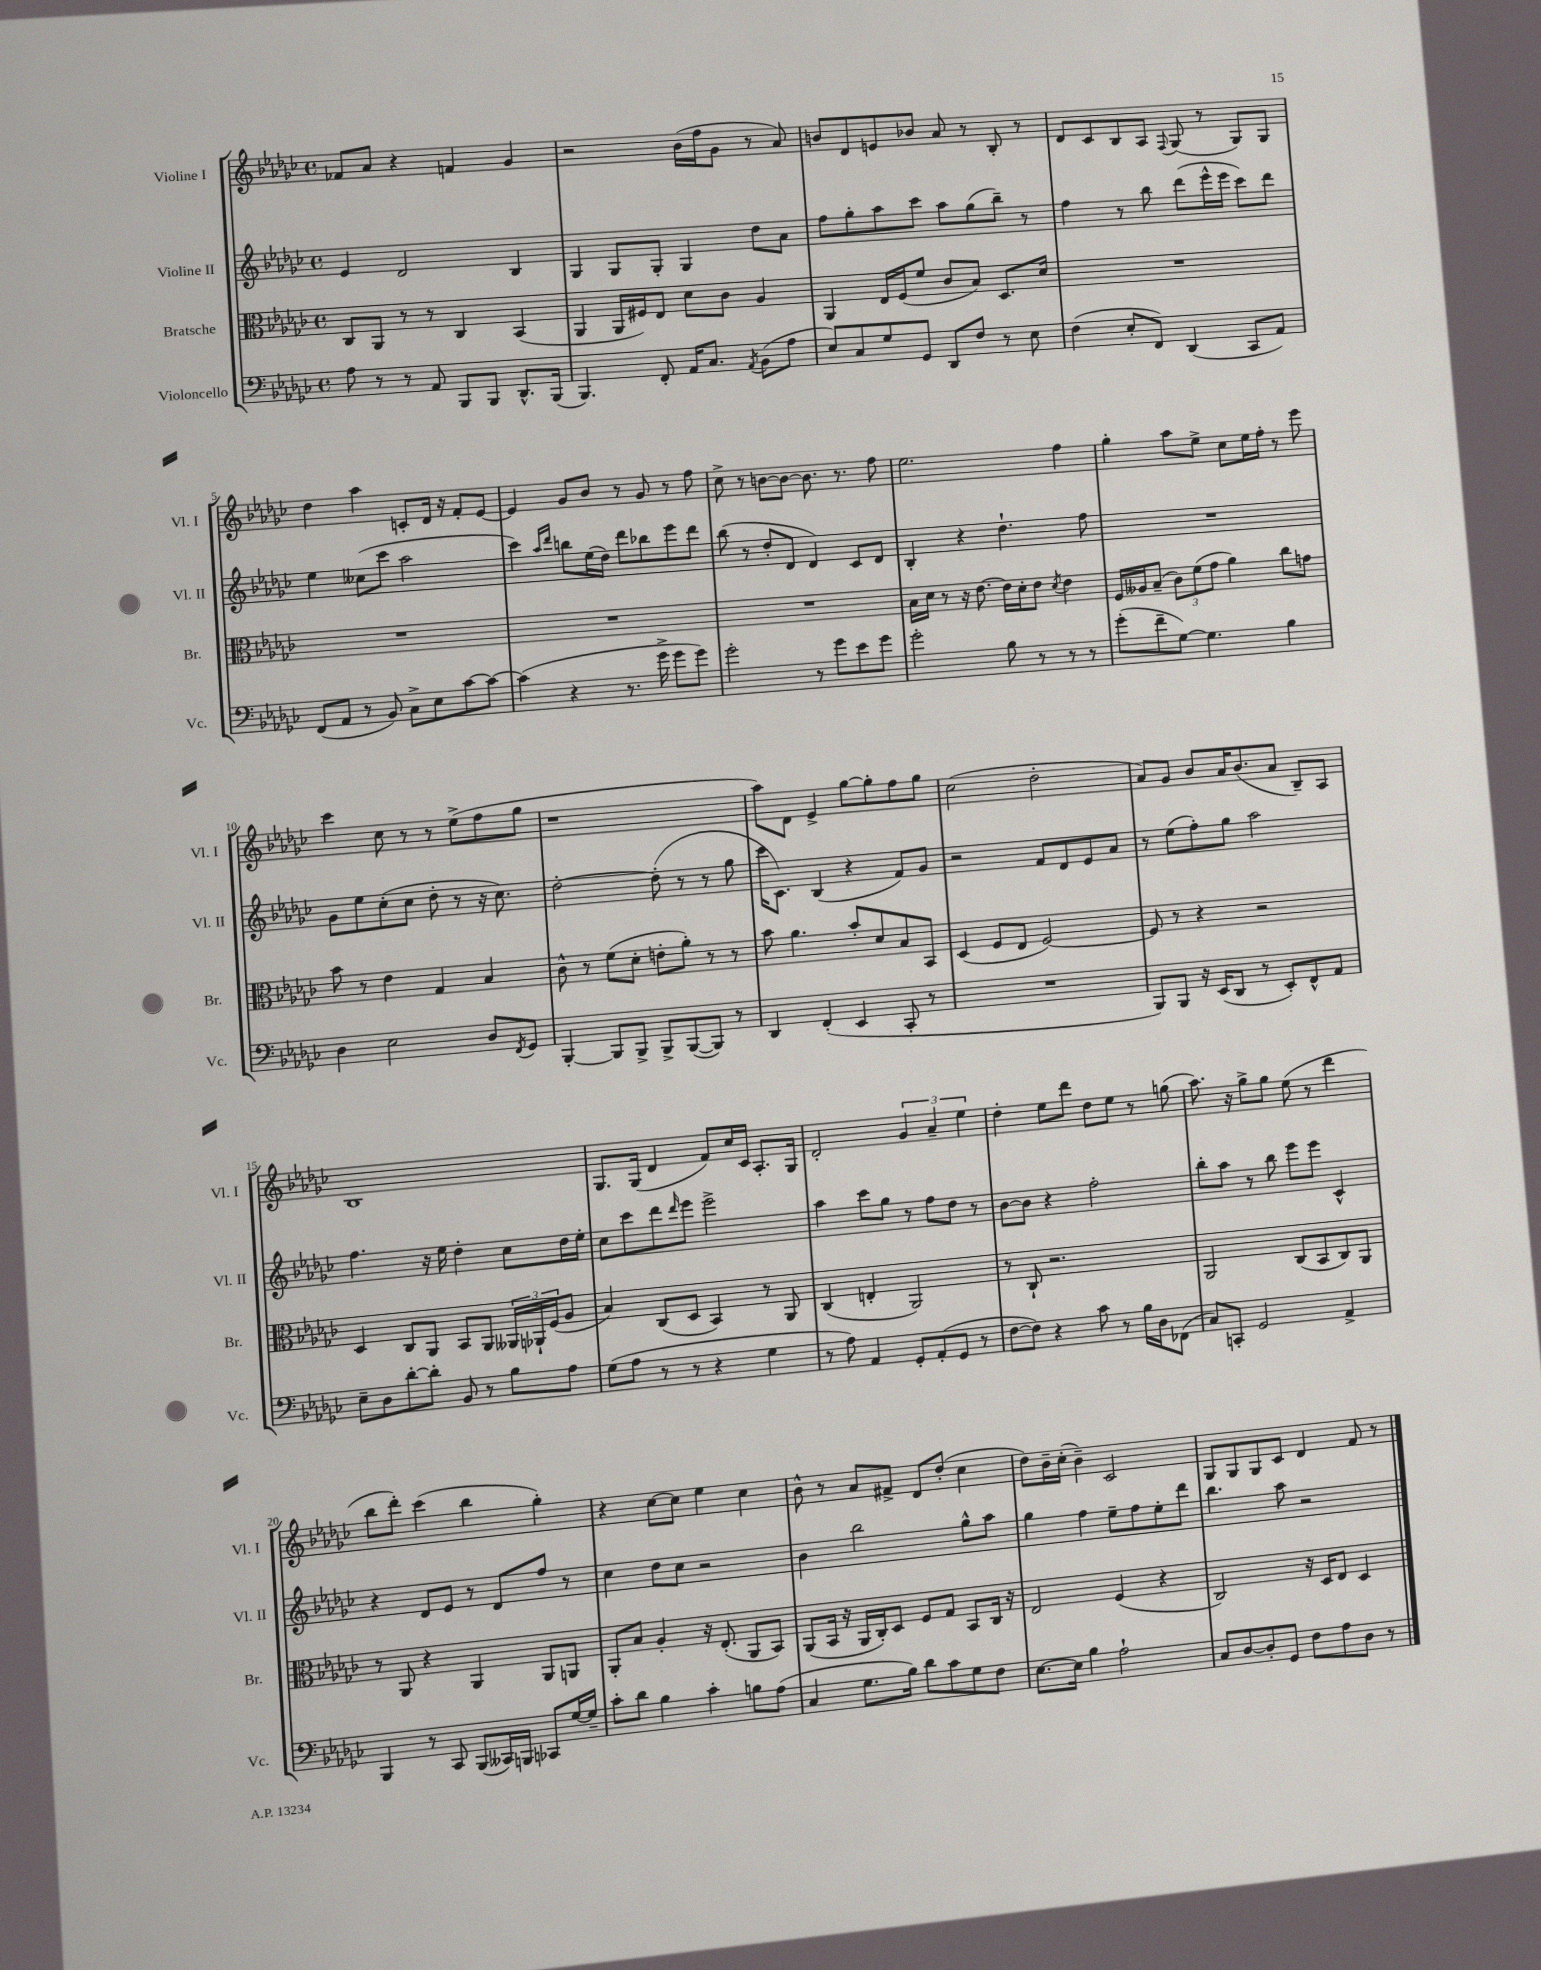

**kern	**kern	**kern	**kern
*part4	*part3	*part2	*part1
*staff4	*staff3	*staff2	*staff1
*I"Violoncello	*I"Bratsche	*I"Violine II	*I"Violine I
*I'Vc.	*I'Br.	*I'Vl. II	*I'Vl. I
*clefF4	*clefC3	*clefG2	*clefG2
*k[b-e-a-d-g-c-]	*k[b-e-a-d-g-c-]	*k[b-e-a-d-g-c-]	*k[b-e-a-d-g-c-]
*M4/4	*M4/4	*M4/4	*M4/4
*met(c)	*met(c)	*met(c)	*met(c)
=1	=1	=1	=1
8A-\	8C-/L	4e-/	8f-X/L
8r	8AA-/J	.	8a-/J
8r	8r	2d-/	4r
8AA-/	8r	.	.
8BBB-/L	4C-/	.	4fn/
8BBB-/J	.	.	.
8.DD-^^/L	(4BB-/	4B-/	4g-/
(16BBB-/Jk	.	.	.
=2	=2	=2	=2
4.BBB-/)	4AA-/	4G-/	2r
.	16AA-/LL	8G-/L	.
.	16F#X/J)	.	.
8FF'/	8E-/J	8G-'/J	.
16AA-/KL	8d-\L	4G-/	(16b-\LL
8.C-/J	.	.	16ff\J
.	8c-\J	.	8g-\J
8qAA-/	.	.	.
(8BB-\L	4A-/	8dd-\L	8r
8A-\J	.	8a-\J	8a-/)
=3	=3	=3	=3
8E-/L)	4AA-/	8ff\L	8bn/L
8C-/	.	8gg-'\	8d-/
8G-/	16E-/LL	8aa-\	8en/
.	(16F/J	.	.
8GG-/J	8f/J	8ccc-\J	8b-X/J
8DD-/L	8c-/L	8aa-\L	8a-/
8F/J	8B-/J)	(8gg-\	8r
8r	8.D-/L	8bb-~\J)	8B-'/
8E-\	.	8r	8r
.	16d-/Jk	.	.
=4	=4	=4	=4
(4F\	1r	4ff\	8d-/L
.	.	.	8c-/
8E-'/L	.	8r	8B-/
8FF/J)	.	8bb-\	8A-/J
.	.	.	8qqF/
(4DD-/	.	(8ddd-\L	(8G-/
.	.	16eee-^^\L	8r
.	.	16eee-\JJ	.
8CC-/L	.	8ccc-\L)	8G-/L)
8AA-/J)	.	8ddd-\J	8G-/J
!!LO:LB:g=z
=5	=5	=5	=5
(8FF/L	1r	4ee-\	4dd-\
8AA-/J	.	.	.
8r	.	(8cc--X\L	4aa-\
8BB-/)	.	8ccc-\J	.
8C-^\L	.	2aa-\	8cn'/L
8E-\	.	.	16d-/Jk
.	.	.	16r
[8c-\	.	.	8f'/L
8c-\J_	.	.	[8e-/J
=6	=6	=6	=6
(4c-\]	1r	4ccc-\)	4e-/]
.	.	16qqaa-/LL	.
.	.	16qqddd-/JJ	.
4r	.	8bbn\L	8g-/L
.	.	(16ee-\L	8b-/J
.	.	16dd-\JJ)	.
8.r	.	8ddd-\L	8r
.	.	8bb-X\	8g-/
16g-^\	.	.	.
8g-\L	.	8eee-\	8r
8g-\J)	.	8ddd-\J	8ff\
=7	=7	=7	=7
2g-'\	1r	(8bb-\	8cc-^\
.	.	8r	8r
.	.	8dd-'/L	[8bn\L
.	.	8d-/J	8b\J_
8r	.	4d-/)	8.b\]
8g-\L	.	.	.
.	.	.	8.r
8e-\	.	8c-/L	.
8g-\J	.	8d-/J	8ff\
=8	=8	=8	=8
2g-'\	16B-\LL	4B-'/	2.ee-\
.	16d-\JJ	.	.
.	8r	.	.
.	16r	4r	.
.	[8.e-\	.	.
8B-\	16e-\LL]	4.dd-`\	.
.	16d-'\J	.	.
8r	8e-\J	.	.
.	8qd-/	.	.
8r	4e-\	.	4ff\
8r	.	8ff\	.
=9	=9	=9	=9
(8g-'\L	16F/LL	1r	4gg-'\
.	16A--X/J	.	.
8f~\	(8B-~/J	.	.
[8G-\J)	12c-\L)	.	8aa-\L
.	(12f\	.	.
4.G-\]	.	.	8ee-^\J
.	12g-\J	.	.
.	4a-\)	.	8cc-\L
.	.	.	16ee-\L
.	.	.	16ff'\JJ
4B-\	8cc-\L	.	8r
.	8gn\J	.	8eee-\
!!LO:LB:g=z
=10	=10	=10	=10
4D-\	8b-\	8g-\L	4ccc-\
.	8r	8ee-\	.
2E-\	4e-\	(8cc-'\	8cc-\
.	.	8cc-\J	8r
.	4G-/	8dd-'\	8r
.	.	8r	(8ee-^\L
8D-/L	4B-/	16r	8ff\
.	.	8.cc-\)	.
8qFF/	.	.	.
8GG-/J	.	.	8gg-\J
=11	=11	=11	=11
[4BBB-'/	8c-^^\	[2dd-'\	1r
.	8r	.	.
8BBB-/L]	(8f\L	.	.
8BBB-^/J	8d-'\J	.	.
8BBB-^/L	8en'\L	(8dd-'\]	.
([8BBB-/	8a-'\J)	8r	.
8BBB-/J])	8r	8r	.
8r	8r	8gg-\	.
=12	=12	=12	=12
4DD-/	8b-\	16ccc-\KL	8aa-\L)
.	.	8.c-\J)	.
.	4.a-\	.	8d-\J
(4FF'/	.	(4B-/	4e-^/
4EE-/	8b-'/L	4r	[8gg-\L
.	8d-/	.	8gg-'\]
8CC-'/	8B-/	8f/L)	8ff\
8r	8BB-/J	8g-/J	8gg-\J
=13	=13	=13	=13
1r	(4D-/	2r	(2cc-\
.	8F/L	.	.
.	8E-/J	.	.
.	[2F/)	8f/L	2dd-'\
.	.	8d-/	.
.	.	8e-/	.
.	.	8a-/J	.
=14	=14	=14	=14
8BBB-/L)	8F/]	8r	8a-/L)
8BBB-/J	8r	(8ee-\L	8g-/J
16r	4r	8ff'\)	8b-/L
(16EE-/KL	.	.	.
8DD-/J	.	8gg-\J	16a-/K
.	.	.	(8.b-/
8r	2r	2aa-\	.
8EE-'/L)	.	.	8a-/J
8FF^^/	.	.	8B-~/L)
8AA-/J	.	.	8A-/J
!!LO:LB:g=z
=15	=15	=15	=15
8E-~\L	4D-/	4.ff\	1B-
8D-\	.	.	.
[8d-'\	8C-/L	.	.
8d-'\J]	8AA-/J	16r	.
.	.	16ee-\	.
8BB-/	8BB-/L	4dd-'\	.
8r	8AA-/J	.	.
8B-\L	24AA--X/LL	8cc-\L	.
.	24AA-X`/	.	.
.	(24F/J	.	.
8A-\J	8A-/J	16dd-\L	.
.	.	16ee-'\JJ	.
=16	=16	=16	=16
(8G-\L	4B-/)	8cc-\L	8.G-/L
8A-\J	.	8ccc-\	.
.	.	.	(16G-/Jk
8r	(8C-/L	8ddd-\	4d-/
.	.	16qqddd-/	.
8r	8D-/J	8eee-\J	.
4r	4BB-/)	2eee-^\	8f/L)
.	.	.	16cc-/L
.	.	.	16c-/JJ
4G-\	8r	.	8.A-'/L
.	8AA-/	.	.
.	.	.	16G-/Jk
=17	=17	=17	=17
8r	(4C-/	4aa-\	2d-'/
8A-\)	.	.	.
4AA-/	4En'/	8ccc-\L	.
.	.	8gg-\J	.
8GG-'/L	2AA-/)	8r	6g-/
(8AA-'/	.	8ff\L	.
.	.	.	6a-~/
8GG-/J	.	8dd-\J	.
.	.	.	6ee-\
8r	.	8r	.
=18	=18	=18	=18
[8F\L	8r	[8b-\L	4dd-'\
8F\J])	8C-`/	8b-\J]	.
4r	2.r	4r	8ee-\L
.	.	.	8ddd-\J
8c-\	.	2ff'\	8dd-\L
8r	.	.	8ee-\J
16B-\LL	.	.	8r
16D-\J	.	.	.
(8FF-X\J	.	.	(8ggn\
=19	=19	=19	=19
8C-/L)	2AA-/	8bb-'\L	8.aa-\)
8CCn'/J	.	8aa-\J	.
.	.	.	16r
2GG-/	.	8r	8gg-^\L
.	.	8bb-\	8gg-\J
.	(8C-/L	8eee-\L	(8ee-\
.	8BB-/	8eee-\J	8r
4AA-^/	8C-/)	4c-^^/	4ddd-\
.	8AA-/J	.	.
!!LO:LB:g=z
=20	=20	=20	=20
4BBB-/	8r	4r	8bb-\L
.	8AA-/	.	8ddd-'\J)
8r	4r	8d-/L	(4ccc-\
8CC-/	.	8e-/J	.
(8BBB-/L	4AA-/	8r	4bb-\
16CC--X/L)	.	8d-/L	.
16BBBn/JJ	.	.	.
8CC-X/L	8AA-/L	8ff/J	4gg-'\)
[16G-/L	8AAn/J	8r	.
16G-~/JJ]	.	.	.
=21	=21	=21	=21
8c-'\L	8AA-'/L	4cc-\	4r
8d-\J	8B-/J	.	.
4B-\	4A-'/	8dd-\L	[8cc-\L
.	.	8cc-\J	8cc-\J]
4c-'\	16r	2r	4ee-\
.	(8.E-'/	.	.
8Bn\L	8AA-/L	.	4cc-\
(8A-\J	8BB-/J)	.	.
=22	=22	=22	=22
4C-/	(8AA-/L	4b-\	8b-^^\
.	16BB-/Jk	.	8r
.	16r	.	.
8.G-\L	16AA-/LL	2bb-\	8a-/L
.	16C-'/J)	.	.
.	8D-/J	.	8f#X^/J
16B-\Jk)	.	.	.
8d-\L	8F/L	.	8d-/L
8c-\	8G-/J	.	(8dd-'/J
8G-\	8BB-/L	8gg-^^\L	4cc-\
8F\J	16C-/Jk	8aa-\J	.
.	16r	.	.
=23	=23	=23	=23
[8.E-\L	2E-/	4gg-\	8dd-\L)
.	.	.	16b-~\L
16E-\Jk]	.	.	(16cc-'\JJ
4B-\	.	4ff\	4b-~\)
2A-`\	(4F/	8ee-~\L	2c-/
.	.	8ff\	.
.	4r	8ee-'\	.
.	.	8ddd-\J	.
=24	=24	=24	=24
8C-/L	2C-/)	4.bb-\	8G-/L
[8D-/	.	.	8G-/
8D-'/]	.	.	8G-/
8GG-/J	.	8aa-\	8c-/J
8F\L	16r	2r	4d-/
.	16D-/KL	.	.
8A-\	8E-/J	.	.
8D-\J	4D-/	.	8f/
8r	.	.	8r
==	==	==	==
*-	*-	*-	*-
